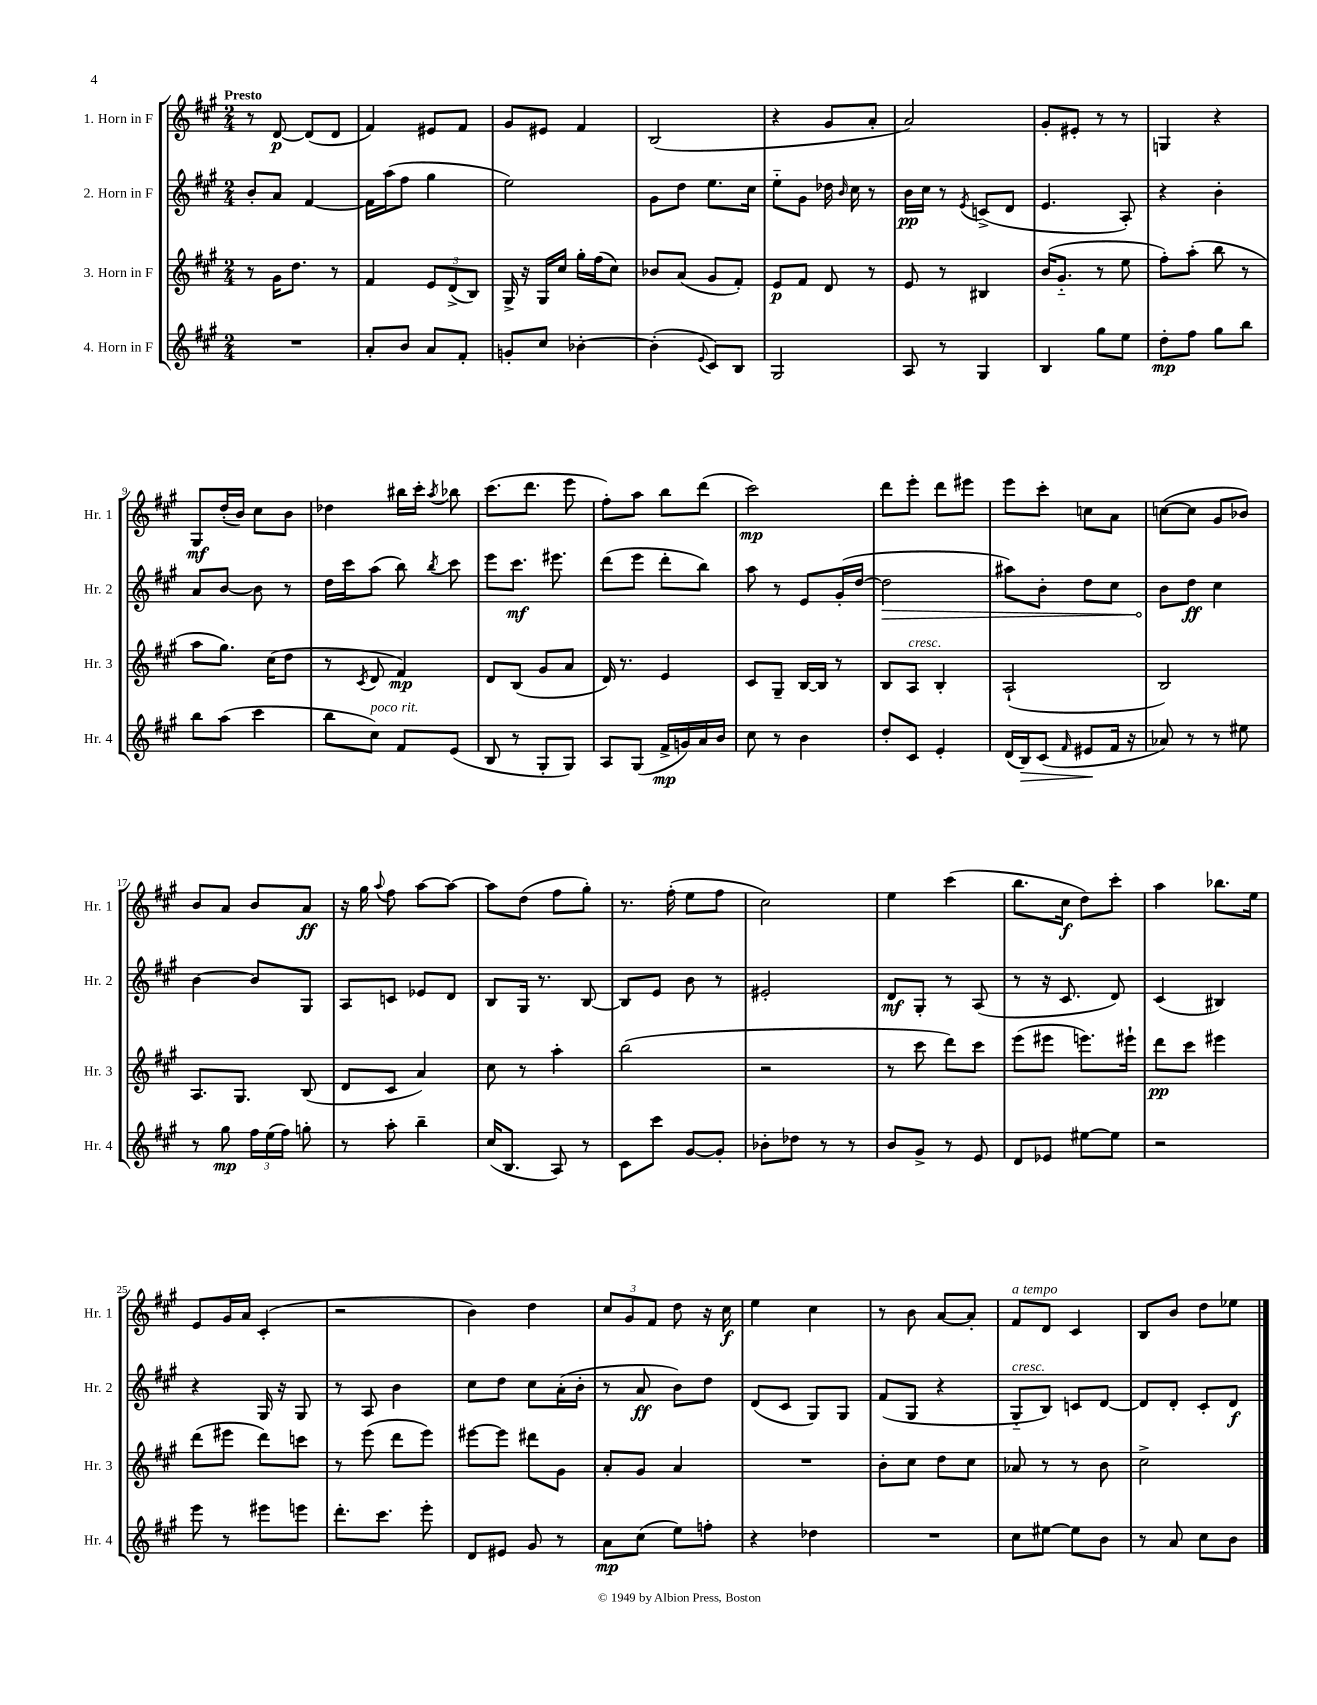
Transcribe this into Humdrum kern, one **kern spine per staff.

**kern	**kern	**kern	**kern
*staff4	*staff3	*staff2	*staff1
*clefG2	*clefG2	*clefG2	*clefG2
*k[f#c#g#]	*k[f#c#g#]	*k[f#c#g#]	*k[f#c#g#]
*M2/4	*M2/4	*M2/4	*M2/4
2r	8r	8b'/L	8r
.	16g#\LK	8a/J	[8d/
.	8.dd\J	.	.
.	.	[4f#/	(8d/]L
.	8r	.	8d/J
=	=	=	=
8a'/L	4f#/	16f#\]LL	4f#/)
.	.	(16aa\J	.
8b/J	.	8ff#\J	.
8a/L	12e/L	4gg#\	8e#/L
.	(12d^/	.	.
8f#'/J	.	.	8f#/J
.	12B/J)	.	.
=	=	=	=
8g'/L	16G#^/	2ee\)	8g#/L
.	16r	.	.
8cc#/J	16G#/LL	.	8e#/J
.	16cc#/JJ	.	.
[4b-'\	16gg#'\LL	.	4f#/
.	(16ff#\J	.	.
.	8cc#\J)	.	.
=	=	=	=
(4b-'\]	8b-/L	8g#\L	(2B/
.	(8a/J	8dd\J	.
8qqe/	.	.	.
8c#/L)	8g#/L	8.ee\L	.
8B/J	8f#'/J)	.	.
.	.	16cc#\Jk	.
=	=	=	=
2G#/	8e/L	8ee'~\L	4r
.	8f#/J	8g#\J	.
.	8d/	16dd-\	8g#/L
.	.	16qqb/	.
.	.	16cc#\	.
.	8r	8r	8a'/J
=	=	=	=
8A/	8e/	16b\LL	2a/)
.	.	16cc#\JJ	.
8r	8r	8r	.
.	.	8qe/	.
4G#/	4B#/	(8c^/L	.
.	.	8d/J	.
=	=	=	=
4B/	(16b/LK	4.e/	8g#'/L
.	8.g#'~/J	.	.
.	.	.	8e#'/J
8gg#\L	8r	.	8r
8ee\J	8ee\	8A'/)	8r
=	=	=	=
8dd'\L	8ff#'\L)	4r	4G/
8ff#\J	(8aa'\J	.	.
8gg#\L	8bb\	4b'\	4r
8bb\J	8r	.	.
=	=	=	=
8bb\L	8aa\L	8a/L	8G#/L
(8aa\J	8.gg#\J)	[8b/J	(16dd'/L
.	.	.	16b/JJ)
4ccc#\	.	8b\]	8cc#\L
.	(16cc#\LK	.	.
.	8dd\J	8r	8b\J
=	=	=	=
8bb\L	8r	16dd\LL	4dd-\
.	.	16ccc#\J	.
.	8qc#/	.	.
8cc#\J)	8d/	(8aa\J	.
8f#/L	4f#/)	8bb\)	16bb#\LL
.	.	.	16ccc#'\JJ
.	.	8qbb/	8qaa/
(8e/J	.	8ccc#\	8bb-\
=	=	=	=
8B/	8d/L	8eee\L	(8.ccc#\L
8r	(8B/J	8.ccc#\J	.
.	.	.	8.ddd\J
8G#'/L	8g#/L	.	.
.	.	8.eee#\	.
8G#/J)	8a/J	.	8eee\
=	=	=	=
8A/L	16d/)	(8ddd\L	8ff#'\L)
.	8.r	.	.
(8G#/J	.	8eee\J	8aa\J
16f#^/LL	4e/	8ddd'\L	8bb\L
16g/)	.	.	.
16a/	.	8bb\J)	(8ddd\J
16b/JJ	.	.	.
=	=	=	=
8cc#\	8c#/L	8aa\	2ccc#\)
8r	8G#~/J	8r	.
4b\	[16B/LL	8e/L	.
.	16B/]JJ	.	.
.	8r	(16g#'/L	.
.	.	[16dd/JJ	.
=	=	=	=
8dd'/L	8B/L	2dd\]	8ddd\L
8c#/J	8A/J	.	8eee'\J
4e'/	4B'/	.	8ddd\L
.	.	.	8eee#\J
=	=	=	=
(16d/LL	(2A`/	8aa#\L)	8eee\L
16B/J)	.	.	.
(8c#/J	.	8b'\J	8ccc#'\J
16qqf#/	.	.	.
8e#/L	.	8dd\L	8cc\L
16f#/Jk	.	8cc#\J	8a\J
16r	.	.	.
=	=	=	=
8a-/)	2B/)	8b\L	([8cc\L
8r	.	8dd\J	8cc\]J
8r	.	4cc#\	8g#/L
8ee#\	.	.	8b-/J)
=	=	=	=
8r	8.A/L	[4b\	8b/L
8gg#\	.	.	8a/J
.	8.G#/J	.	.
24ff#\LL	.	8b/]L	8b/L
(24ee\	.	.	.
24ff#\JJ)	.	.	.
8gg'\	(8B/	8G#/J	8a/J
=	=	=	=
8r	8d/L	8A/L	16r
.	.	.	16gg#\
.	.	.	8qqaa/
8aa'\	8c#/J	8c/J	8ff#\
4bb~\	4a/)	8e-/L	[8aa\L
.	.	8d/J	8aa\_J
=	=	=	=
(16cc#/LK	8cc#\	8B/L	8aa\]L
8.B/J	.	.	.
.	8r	16G#/Jk	(8dd\J
.	.	8.r	.
8A/)	4aa'\	.	8ff#\L
8r	.	[8B/	8gg#'\J)
=	=	=	=
8c#\L	(2bb\	8B/]L	8.r
8ccc#\J	.	8e/J	.
.	.	.	(16ff#'\
[8g#/L	.	8b\	8ee\L
8g#'/]J	.	8r	8ff#\J
=	=	=	=
8b-'\L	2r	2e#'/	2cc#\)
8dd-\J	.	.	.
8r	.	.	.
8r	.	.	.
=	=	=	=
8b/L	8r	8d/L	4ee\
8g#^/J	8ccc#\	8G#'/J	.
8r	8ddd\L)	8r	(4ccc#\
8e/	8ccc#\J	(8A/	.
=	=	=	=
8d/L	(8eee\L	8r	8.bb\L
8e-/J	8eee#\J	16r	.
.	.	8.c#/	16cc#\Jk
[8ee#\L	8.eee\L)	.	8dd\L)
8ee#\]J	.	8d/)	8ccc#'\J
.	16eee#`\Jk	.	.
=	=	=	=
2r	8ddd\L	(4c#/	4aa\
.	8ccc#\J	.	.
.	4eee#\	4B#/)	8.bb-\L
.	.	.	16ee\Jk
=	=	=	=
8eee\	(8ddd\L	4r	8e/L
8r	8eee#\J	.	16g#/L
.	.	.	16a/JJ
8eee#\L	8ddd\L)	16G#/	(4c#'/
.	.	16r	.
8eee\J	8ccc\J	8G#/	.
=	=	=	=
8.ddd'\L	8r	8r	2r
.	(8eee\	8A/	.
8.ccc#\J	.	.	.
.	8ddd\L	4b\	.
8eee'\	8eee\J)	.	.
=	=	=	=
8d/L	[8eee#\L	8cc#\L	4b\)
8e#/J	8eee#\]J	8dd\J	.
8g#/	8ddd#\L	8cc#\L	4dd\
8r	8g#\J	(16a'\L	.
.	.	16b'\JJ	.
=	=	=	=
8a\L	8a'/L	8r	12cc#/L
.	.	.	12g#/
(8cc#\J	8g#/J	8a/	.
.	.	.	12f#/J
8ee\L)	4a/	8b\L)	8dd\
8ff'\J	.	8dd\J	16r
.	.	.	16cc#\
=	=	=	=
4r	2r	(8d/L	4ee\
.	.	8c#/J	.
4dd-\	.	8G#/L)	4cc#\
.	.	8G#/J	.
=	=	=	=
2r	8b'\L	(8f#/L	8r
.	8cc#\J	8G#/J	8b\
.	8dd\L	4r	[8a/L
.	8cc#\J	.	8a'/]J
=	=	=	=
8cc#\L	8a-/	8G#'~/L	8f#/L
[8ee#\J	8r	8B/J)	8d/J
8ee#\]L	8r	8c/L	4c#/
8b\J	8b\	[8d/J	.
=	=	=	=
8r	2cc#^\	8d/]L	8B/L
8a/	.	8d'/J	8b/J
8cc#\L	.	8c#'/L	8dd\L
8b\J	.	8d/J	8ee-\J
==	==	==	==
*-	*-	*-	*-
